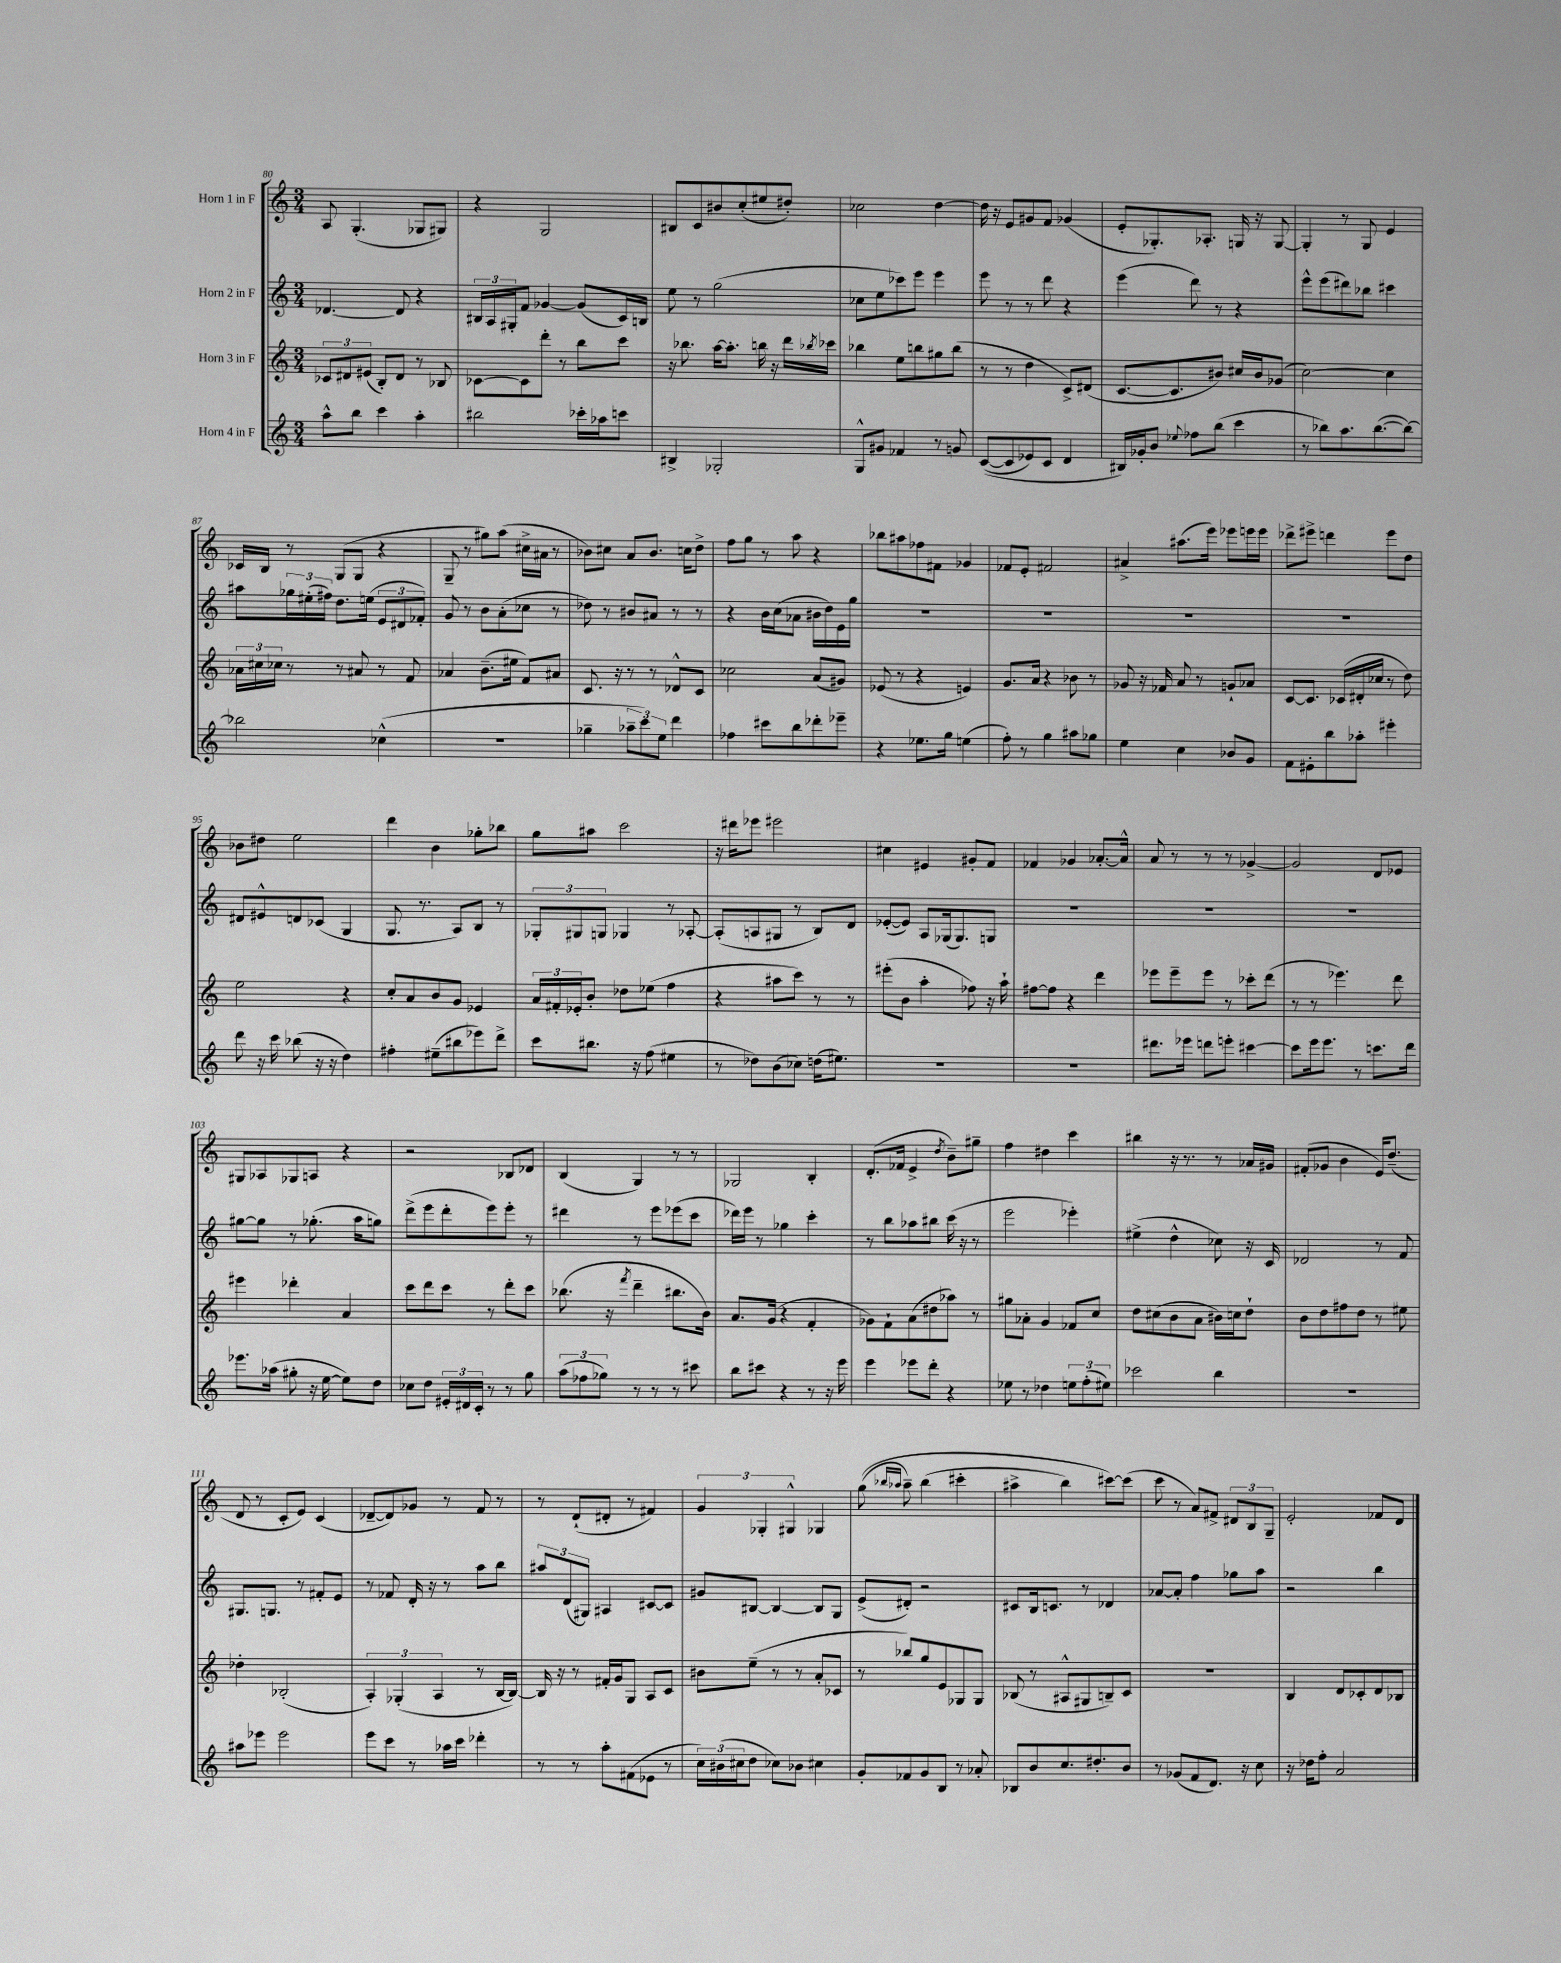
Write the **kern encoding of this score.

**kern	**kern	**kern	**kern
*staff4	*staff3	*staff2	*staff1
*clefG2	*clefG2	*clefG2	*clefG2
*k[]	*k[]	*k[]	*k[]
*M3/4	*M3/4	*M3/4	*M3/4
8aa^^\L	12c-/L	[4.d-/	8A/
.	12d#/	.	.
8bb\J	.	.	(4.G'/
.	(12e#/J	.	.
4ccc\	8B'/L)	.	.
.	8d#/J	8d-/]	.
4aa'\	8r	4r	8G-/L
.	8B-/	.	8G#/J)
=	=	=	=
2bb#\	[8c-\L	24B#/LL	4r
.	.	24A/	.
.	.	24G#'/J	.
.	8c-\]	8f/J	.
.	8ddd'\J	[4g-/	2G/
.	8r	.	.
16ccc-'\LL	8bb\L	(8g-/]L	.
16aa-\J	.	.	.
8ccc\J	8ccc\J	16c/L)	.
.	.	16B/JJ	.
=	=	=	=
4B#^/	16r	8ee\	8B#/L
.	8.bb-\	.	.
.	.	8r	8c/
2G-'/	[16aa\LK	(2gg\	8b#/
.	8.aa'\]J	.	.
.	.	.	(8cc'/
.	16bb\	.	8ee#/
.	16r	.	.
.	16ddd\LL	.	8dd#'/J)
.	8qbb-/	.	.
.	16ccc-\JJ	.	.
=	=	=	=
8G^^/L	4bb-\	8cc-\L	2cc-\
8g#/J	.	8ee\	.
4f-/	8ee\L	8ccc-\)	.
.	8bb\	8eee\J	.
8r	8gg#\	4eee\	[4dd\
8g/	(8bb\J	.	.
=	=	=	=
&(([8c/L	8r	8eee\	16dd\]
.	.	.	16r
8c/]	8r	8r	8e/L
8e-/)	4dd\	8r	8g#/
8c/J	.	8ddd\	8f/J
4d/	8c^/L)	4r	(4g-/
.	(8d#/J	.	.
=	=	=	=
16B#/LL&)	[8.c/L	(4eee\	8e'/L
16g-'/J	.	.	.
8b/J	.	.	8.G-'/)
.	8.c/]	.	.
8qqee-/	.	.	.
8ff-\L	.	8ddd\)	.
.	.	.	8.A-'/J
(8bb\J	8b#/J)	8r	.
4ccc\	16cc#/LL	4r	16G/
.	16b#/J	.	16r
.	(8g-/J	.	[8G/
=	=	=	=
8r	[2cc\)	8eee^^\L	4G'/]
8bb-\L)	.	(8eee\	.
8.aa\	.	8ddd#\)	8r
.	.	8bb-\J	8G/
([8.bb-\	.	.	.
.	4cc\]	4ccc#\	4e/
8bb-\_J)	.	.	.
=	=	=	=
2bb-\]	24a-\LL	8aa#\L	16c-/LL
.	24cc#\	.	.
.	.	.	16B/JJ
.	24cc-\JJ	.	.
.	8r	24gg-\L	8r
.	.	(24ee#'\	.
.	.	24ff#\JJ)	.
.	8r	8.dd\L	(8G/L
.	8a#/	.	8G/J
.	.	(16ee\Jk	.
(4cc-^^\	8r	12e/L	4r
.	.	12d#/	.
.	8f/	.	.
.	.	12f-'/J)	.
=	=	=	=
2.r	4a-/	8g/	8G~/
.	.	8r	8r
.	(8.b~\L	8b\L	8gg#\L)
.	.	(8a'\	(8aa\J
.	16ee#\Jk	.	.
.	8f/L)	8cc-\J	16cc#^\LL
.	.	.	16a#\JJ
.	8a#/J	8r	8r
=	=	=	=
4gg-~\	8.c/	8dd-\)	8b-\L)
.	.	8r	8cc#\J
.	16r	.	.
12aa-~\L	8r	8b#/L	8a/L
12ccc\)	.	.	.
.	8r	8a#/J	8.b-/J
12ee\J	.	.	.
4ddd\	8d-^^/L	8r	.
.	.	.	16cc\LK
.	8c/J	8r	8dd^\J
=	=	=	=
4ff-\	2cc-\	4r	8ff\L
.	.	.	8gg\J
8ccc#\L	.	16b\LL	8r
.	.	(16cc\J	.
8bb\	.	8a-\J	8aa\
8ddd-'\	(8a/L	16b#\LL	4r
.	.	16dd\)	.
8eee-~\J	8g#/J)	16e\	.
.	.	16gg\JJ	.
=	=	=	=
4r	(8e-/	2.r	8bb-\L
.	8r	.	8aa#\
8.ee-\L	4r	.	8ff-\
.	.	.	8f#\J
16gg\Jk	.	.	.
(4ee\	4e/)	.	4g-/
=	=	=	=
8ff'\)	8.g/L	2.r	8f-/L
8r	.	.	8e'/J
.	16a/Jk	.	.
4gg\	4r	.	2f#/
8aa#\L	8b-\	.	.
8gg-\J	8r	.	.
=	=	=	=
4ee\	8g-/	2.r	4a#^/
.	16r	.	.
.	16f-/	.	.
4cc\	8a/	.	(8.aa#\L
.	8r	.	.
.	.	.	16eee\Jk)
8b-/L	8g`/L	.	8eee-\L
8g/J	8a-/J	.	16eee\L
.	.	.	16eee\JJ
=	=	=	=
8f\L	[8c/L	2.r	8ddd-^\L
8e#'\	8.c/]J	.	8eee#^\J
8bb\	.	.	4ddd\
.	(16c-/LL	.	.
8aa-'\J	16d#'/	.	.
.	16cc-/JJ	.	.
4eee#'\	8r	.	8eee#\L
.	8dd\)	.	8dd\J
=	=	=	=
8ddd\	2ee\	8d#/L	8b-\L
16r	.	8e#^^/	8dd#\J
16ccc\	.	.	.
(8bb-\	.	8d/	2ee\
16r	.	(8c-/J	.
16r	.	.	.
4dd\)	4r	4G/	.
=	=	=	=
4ff#'\	8cc'/L	8.G/	4ddd\
.	8a/	.	.
.	.	8.r	.
(8ee#~\L	8b/	.	4b\
8bb#\	8g/J	8A/L)	.
8eee-\)	4e-/	8B/J	8gg-'\L
8ddd^\J	.	8r	8bb-\J
=	=	=	=
8ccc\L	24a/LL	12G-'/L	8gg\L
.	24f#'/	.	.
.	24e-'/J	12G#/	.
8.bb#\J	8b'/J	.	8aa#\J
.	.	12G/J	.
.	8dd-\L	4G-/	2ccc\
16r	.	.	.
(8ff\	(8ee-\J	.	.
4ee#\	4ff\	8r	.
.	.	[8A-'/	.
=	=	=	=
8r	4r	(8A-'/]L	16r
.	.	.	16ddd#\LK
8dd-\L)	.	8A/	8eee-\J
(8b\	8aa#\L	8G#/J	2eee#\
8cc-\J)	8ccc\J)	8r	.
(16dd\LK	8r	8B/L)	.
8.ee#\J)	.	.	.
.	8r	8d/J	.
=	=	=	=
2.r	(8eee#'\L	([8e-'/L	4cc#\
.	8b\J	8e-/]J)	.
.	4aa'\	8A/L	4e#/
.	.	(16G-/k	.
.	.	8.G-/)	.
.	8ff-\)	.	8g#'/L
.	16r	8G/J	8f/J
.	16aa`\	.	.
=	=	=	=
2.r	[8ff#\L	2.r	4f-/
.	8ff#\]J	.	.
.	4r	.	4g-/
.	4ddd\	.	[8.a-'/L
.	.	.	16a-^^/]Jk
=	=	=	=
8.ddd#\L	8eee-\L	2.r	8a/
.	8eee-~\	.	8r
16eee-\Jk	.	.	.
8ddd\L	8eee-\J	.	8r
8eee'\J	8r	.	8r
[4ccc#\	8ccc-'\L	.	[4g-^/
.	(8ddd\J	.	.
=	=	=	=
8ccc#\]L	8r	2.r	2g-/]
16eee\k	8r	.	.
8.eee\J	.	.	.
.	4.eee-\)	.	.
8r	.	.	.
8.ccc\L	.	.	8d/L
.	8ddd\	.	8e-/J
16ddd\Jk	.	.	.
=	=	=	=
8.eee-\L	4eee#\	[8gg#\L	8G#/L
.	.	8gg#\]J	8A-/
(16aa-\Jk	.	.	.
8gg#'\	4ddd-'\	8r	8G-/
16r	.	(8.gg-'\	8A/J
[16ee\	.	.	.
8ee\]L)	4a/	.	4r
.	.	16aa\LK	.
8dd\J	.	8gg\J)	.
=	=	=	=
8cc-\L	8ccc\L	(8ddd^\L	2r
8dd\J	8ddd\	8eee\	.
24e#'/LL	8ccc\J	8ddd'\	.
24d#/	.	.	.
24c'/JJ	.	.	.
8r	8r	8eee\)	.
8r	8ddd'\L	8eee'\J	8B-/L
8gg\	8ccc\J	8r	8d-/J
=	=	=	=
(12aa\L	(8.bb-\	4ddd#\	(4B/
12ff-\	.	.	.
12gg-\J)	.	.	.
.	16r	.	.
.	8qfff/	.	.
8r	4ddd~\	8r	4G/)
8r	.	8eee\L	.
8r	8.bb#\L	(8eee-\	8r
8ccc#\	.	8ccc\J	8r
.	16b\Jk)	.	.
=	=	=	=
8bb\L	8.a/L	16ddd-\LL)	2G-/
.	.	16eee\JJ	.
8ccc#\J	.	8r	.
.	(16g/Jk	.	.
4r	4r	4gg-\	.
8r	4f'/	4ccc'\	4B'/
16r	.	.	.
16eee\	.	.	.
=	=	=	=
4eee\	8g-\L)	8r	(8.d'/L
.	8f`\	8bb\L	.
.	.	.	16f-/Jk
8eee-\L	(8a\	8aa-\	4e^/
8ddd'\J	8dd#\	8bb#\J	.
.	.	.	8qdd/
4r	8aa-\J)	(16ccc\	8b~\L)
.	.	16r	.
.	8r	8r	8gg#~\J
=	=	=	=
8ee-\	8gg#\L	2eee\	4ff\
8r	8a-'\J	.	.
4dd-\	4g/	.	4dd#\
12ee\L	8f-/L	4eee-'\)	4ccc\
(12ff'\	.	.	.
.	8cc/J	.	.
12ee#\J)	.	.	.
=	=	=	=
2ccc-\	8dd\L	(4ee#^\	4bb#\
.	(8cc#\	.	.
.	8b\	4dd^^\	16r
.	.	.	8.r
.	8a\J	.	.
4bb\	16b#\LL)	8cc-\)	8r
.	16cc\J	.	.
.	8dd`\J	16r	16a-/LL
.	.	16c/	16g#/JJ
=	=	=	=
2.r	8b\L	2d-/	(8f#'/L
.	8dd\	.	8g-/J
.	8ff#\	.	4b\
.	8dd\J	.	.
.	8r	8r	16e/LK)
.	.	.	(8.dd~/J
.	8ee#\	8f/	.
=	=	=	=
8aa#\L	4dd-'\	8.G#/L	8d/
8eee-\J	.	.	8r
.	.	8.G/J	.
2eee-\	(2B-'/	.	8c'/L
.	.	8r	8e/J)
.	.	8f#'/L	(4c/
.	.	8e/J	.
=	=	=	=
8eee\L	6A'/)	8r	[8d-~/L
8ccc\J	.	8f-/	8d-/])
.	(6G-'/	.	.
8r	.	16d'/	8g-/J
.	.	16r	.
.	6A/	.	.
16aa-\LL	.	8r	8r
16ccc\JJ	.	.	.
4ddd-'\	8r	8aa\L	8f/
.	[16B/LL	8bb\J	8r
.	16B/_JJ)	.	.
=	=	=	=
8r	16B/]	12aa#/L	8r
.	16r	.	.
.	.	(12d/	.
8r	8r	.	(8d`/L
.	.	12G#/J)	.
8aa'\L	16f#'/LL	4A#/	8d#'/J
.	16g/J	.	.
(8f#\	8G/J	.	8r
8e-\J	8A/L	[8c#/L	4f#/)
8r	8c/J	8c#/]J	.
=	=	=	=
24cc\LL)	8b#\L	8g#/L	6g/
(24b#\	.	.	.
24cc#\J	.	.	.
8dd\J	(8ee~\J	[8B#/J	.
.	.	.	6G-'/
8cc-\L)	8r	4B#/_	.
.	.	.	6G#^^/
8b-\J	8r	.	.
4cc#\	8a'/L	8B#/]L	4G-/
.	8c-/J	8G/J	.
=	=	=	=
8g'/L	8r	(8e^/L	&((8gg\
.	.	.	16qqbb-/LL
.	.	.	16qqaa-/JJ
8f-/	8bb-/L)	8d#'/J)	8aa-~\)
8g/	8gg/	2r	(4bb-\
8B/J	8e/	.	.
8r	8G-/	.	4ccc#'\
8a-'/	8G-/J	.	.
=	=	=	=
8B-/L	(8B-/	8c#/L	4aa#^\
8b/	8r	16B/k	.
.	.	8.c/J	.
8.cc/	8A#^^/L	.	4bb\)
.	8G#/	8r	.
8.dd#'/	.	.	.
.	8B~/)	4d-/	[8ccc#\L&)
8b/J	8c/J	.	(8ccc#\]J
=	=	=	=
8r	2.r	[8a-/L	8ccc\
(8g-/L	.	8a-'/]J	8r
8f/	.	4ff\	8a/L)
8.d/J)	.	.	8f#^/J
.	.	8gg-\L	12d#/L
16r	.	.	.
.	.	.	12B/
8cc\	.	8aa\J	.
.	.	.	12G~/J
=	=	=	=
16r	4B/	2r	2e'/
16dd-\LK	.	.	.
8ff'\J	.	.	.
2a/	8d/L	.	.
.	8c-'/	.	.
.	8d/	4bb\	8f-/L
.	8B-/J	.	8d/J
==	==	==	==
*-	*-	*-	*-
